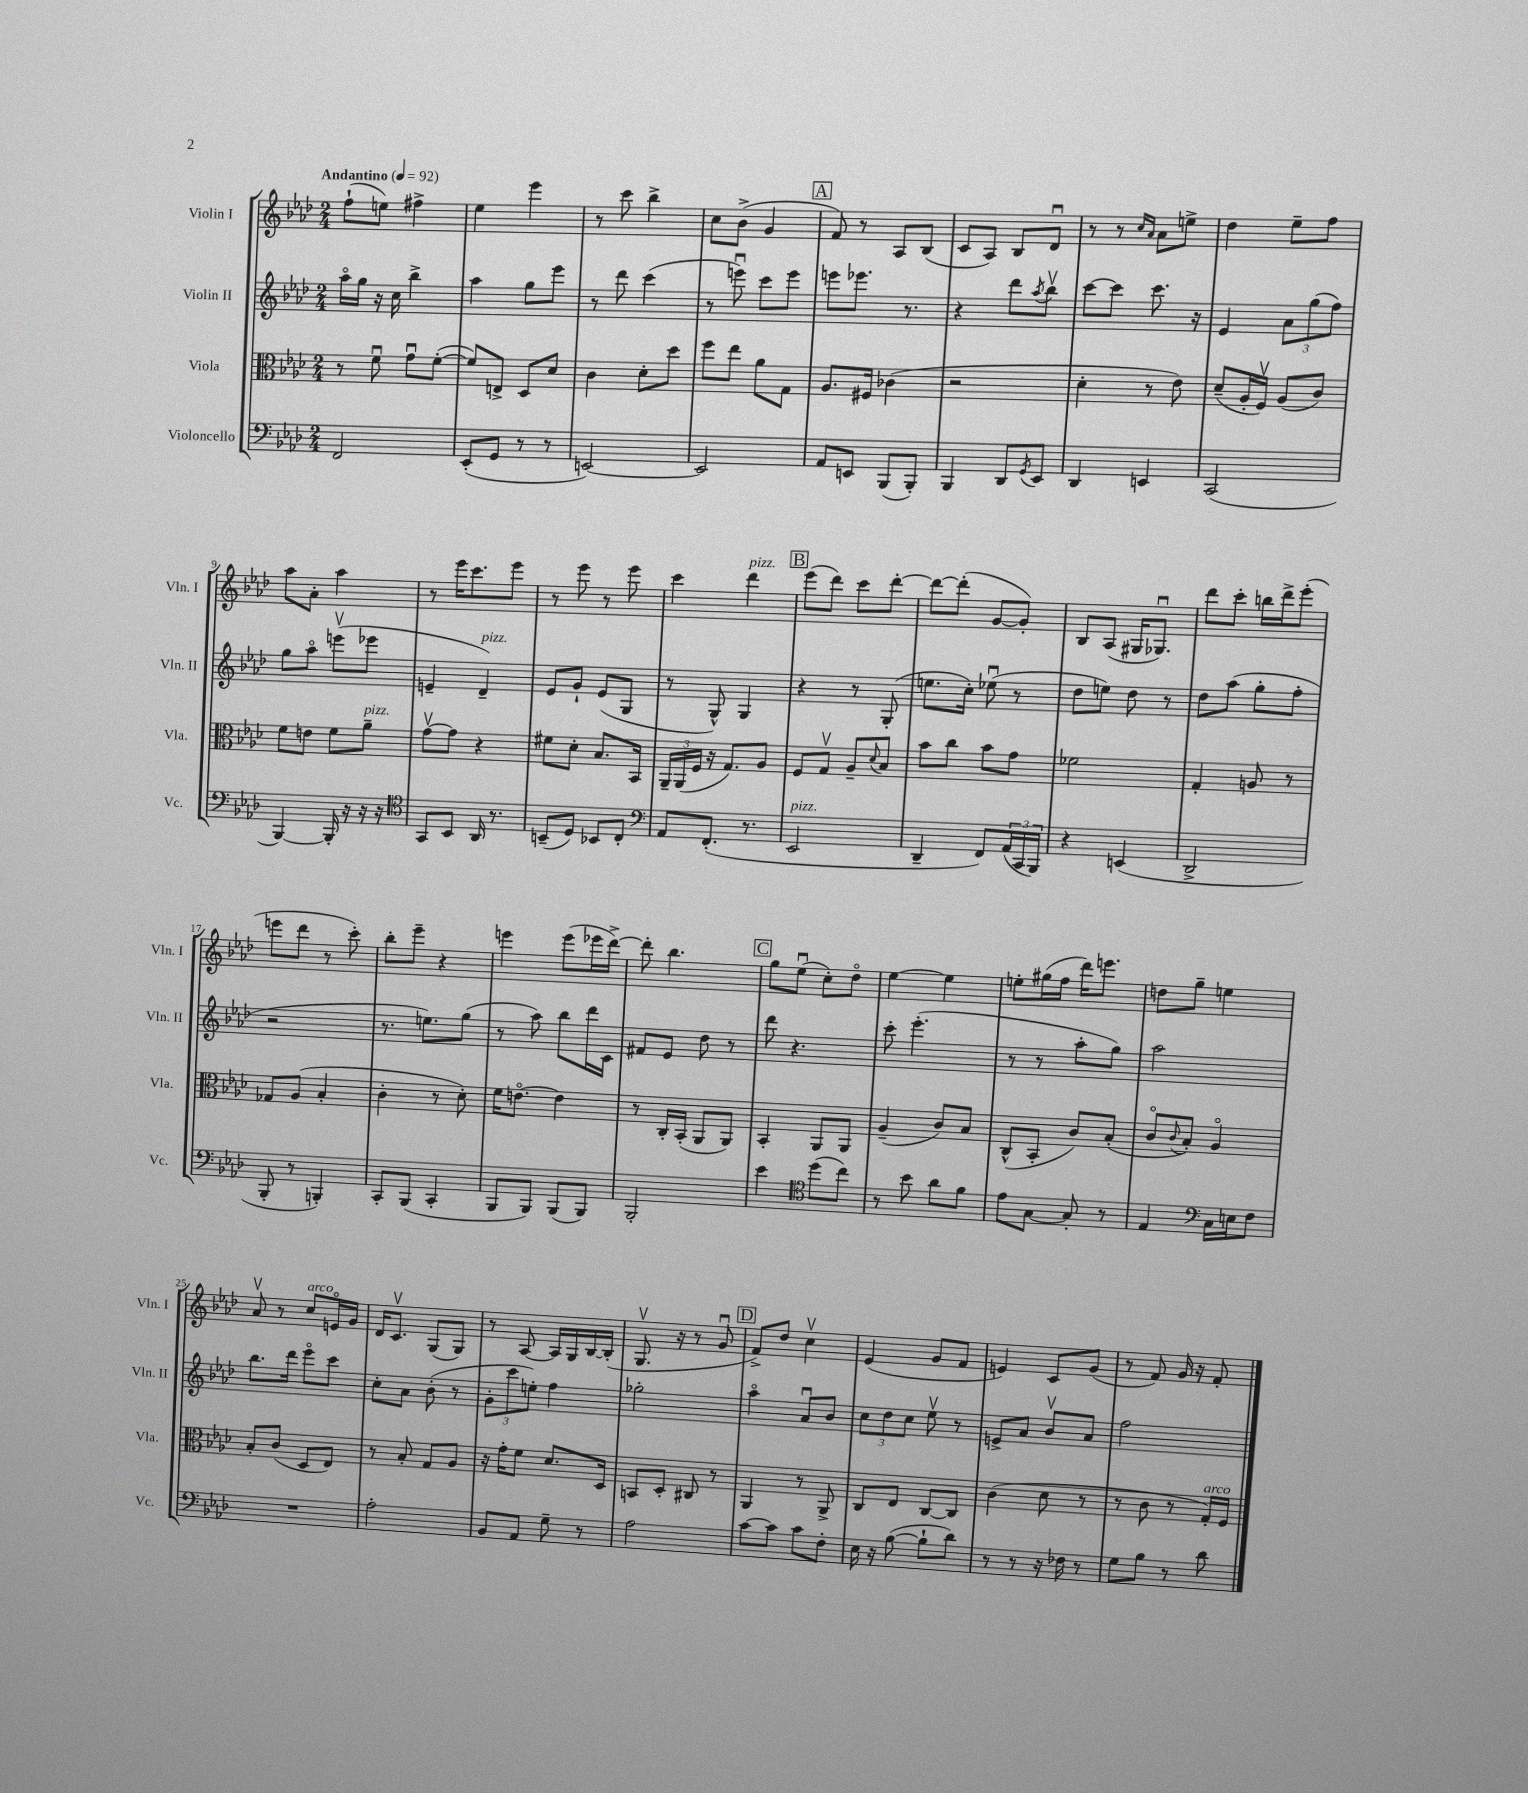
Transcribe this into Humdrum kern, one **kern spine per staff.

**kern	**kern	**kern	**kern
*staff4	*staff3	*staff2	*staff1
*clefF4	*clefC3	*clefG2	*clefG2
*k[b-e-a-d-]	*k[b-e-a-d-]	*k[b-e-a-d-]	*k[b-e-a-d-]
*M2/4	*M2/4	*M2/4	*M2/4
*MM92	*MM92	*MM92	*MM92
2FF	8r	16aa-o	(8ff`
.	.	16gg	.
.	8fu	16r	8ee)
.	.	16cc	.
.	8gu	4bb-^	4ff#^
.	([8f'	.	.
=	=	=	=
(8EE-'	8f])	4aa-	4ee-
8GG	8E^	.	.
8r	8D-	8gg	4eee-
8r	8d-	8eee-	.
=	=	=	=
[2EE)	4c	8r	8r
.	.	8ddd-	8ccc
.	8d-'	(4ccc	4bb-^
.	8dd-	.	.
=	=	=	=
2EE]	8ff	8r	8cc
.	8ee-	8eeeu)	(8b-^
.	8a-	8ccc	4g
.	8G	8eee	.
=	=	=	=
8AA-	8.A-	8eee	8f)
8EE	.	8.eee-	8r
.	16F#	.	.
(8BBB-	(4c-	.	8A-
.	.	8.r	.
8BBB-')	.	.	(8B-
=	=	=	=
4BBB-	2r	4r	8c
.	.	.	8A-)
8DD-	.	8ddd-	8B-
8qGG	.	8qaa-	.
8EE-	.	8bb-v	8d-u
=	=	=	=
4DD-	4d-'	[8ccc	8r
.	.	8ccc]	8r
.	.	.	16qqcc
.	.	.	16qqa-
4EE	8r	8.ccc	8a-
.	8e-)	.	8ee^
.	.	16r	.
=	=	=	=
(2CC	(8d-~	4e-	4dd-
.	16A-'	.	.
.	16Fv)	.	.
.	(8A-	12a-	8ee-~
.	.	(12gg	.
.	8c)	.	8ff
.	.	12ff)	.
=	=	=	=
[4BBB-)	8f	8gg	8aa-
.	8e	8aa-o	8a-'
16BBB-']	8f	(8eeev	4aa-
16r	.	.	.
16r	8a-~	8eee-	.
16r	.	.	.
=	=	=	=
*clefC4	*	*	*
8GG	[8gv	4e~	8r
8BB-	8g]	.	16eee-
.	.	.	8.ccc
16AA-	4r	4d-~)	.
8.r	.	.	.
.	.	.	8eee-
=	=	=	=
(8BB~	8f#	8e-	8r
8D-)	8d-'	8g`	8eee-
8BB-	8.B-	(8e-	8r
8C'	.	8G	8eee-
.	16BB-	.	.
=	=	=	=
*clefF4	*	*	*
8AA-	24AA-~	8r	4ccc
.	(24AA-	.	.
.	24F	.	.
(8.FF'	16r	8G^^)	.
.	8.G)	.	.
.	.	4G	4ddd-
8.r	.	.	.
.	8A-	.	.
=	=	=	=
2EE-	8F	4r	(8eee-
.	8Gv	.	8ddd-)
.	8A-~	8r	8ccc
.	8qqd-	.	.
.	8B-	(8G'	[8ddd-'
=	=	=	=
4DD-~	8b-	8.ee	8ddd-_
.	8cc	.	(8ddd-']
.	.	16cc')	.
8FF)	8b-	(8ee-u	[8g
(24AA-	8g	8r	8g'])
24CC	.	.	.
24BBB-)	.	.	.
=	=	=	=
4r	2f-	8dd-	8B-
.	.	8ee)	(8A-
(4EE	.	8dd-	16G#
.	.	.	8.G-u)
.	.	8r	.
=	=	=	=
2DD-^	4G'	8dd-	8ddd-
.	.	(8aa-	8ccc'
.	8A	8gg'	16bb
.	.	.	16ddd-^
.	8r	8ff'	(8eee-'
=	=	=	=
8BBB-'	8G-	2r	8eee
8r	(8A-	.	8ddd-
4BBB')	4B-'	.	8r
.	.	.	8ccc')
=	=	=	=
8CC'	4c'	8.r	8bb-'
(8BBB-	.	.	8eee-~
.	.	8.ee)	.
4CC'	8r	.	4r
.	8d-')	(8gg	.
=	=	=	=
8BBB-	16f	8r	4eee
.	[8.eo	.	.
8BBB-)	.	8aa-)	.
(8BBB-	4e]	8bb-	(8eee
8BBB-)	.	16ddd-	16eee-
.	.	16c	[16ddd-^)
=	=	=	=
2BBB-'	8r	8f#	8ddd-']
.	16C'	8e-	4.bb-
.	(16BB-'	.	.
.	8AA-	8dd-	.
.	8AA-)	8r	.
=	=	=	=
4e-	4BB-'	8ddd-	8gg
.	.	4.r	(8ee-u
*clefC4	*	*	*
(8dd-	8AA-	.	8cc')
8cc)	8AA-	.	8dd-o
=	=	=	=
8r	(4A-~	8ccc'	[4ee-
8b-	.	(4.eee-'	.
8a-	8c)	.	4ee-]
8f	8B-	.	.
=	=	=	=
8e-	(8C^^	8r	8ee'
[8G	8BB-'	8r	(16gg#
.	.	.	16ff
8G']	8c)	8aa-'	16ddd-)
.	.	.	8.eee
8r	(8B-'	8gg)	.
=	=	=	=
4E-	8co	2aa-	8dd
.	8qqc	.	.
.	8B-')	.	8gg~
*clefF4	*	*	*
16C	4A-o	.	4ee
16E	.	.	.
8F	.	.	.
=	=	=	=
2r	8B-'	8.bb-	8a-v
.	(8c	.	8r
.	.	16ddd-	.
.	8D-	8eee-o	8cc
.	8E-)	8ccc	16eo
.	.	.	16g
=	=	=	=
2A-'	8r	8cc'	16d-
.	.	.	8.cv
.	8B-'	8a-	.
.	8G	(8b-'	(8G
.	8A-	8r	8G)
=	=	=	=
8BB-	16r	12g'	8r
.	16g'	.	.
.	.	12ccc	.
8AA-	8f	.	[8A-
.	.	12ee')	.
8G~	8.d-	4ff	16A-]
.	.	.	16G
8r	.	.	[16B-
.	16D-	.	(16B-']
=	=	=	=
2A-	8BB	2gg-'	8.Gv
.	8D-'	.	.
.	.	.	16r
.	8C#	.	8r
.	8r	.	8gu
=	=	=	=
[8c	4AA-	4aa-o	8f^)
8c]	.	.	8dd-
8c	8r	8a-u	4ccv
8F'	8AA-^	8b-	.
=	=	=	=
16E-	8C	12cc	(4e-
16r	.	.	.
.	.	12dd-	.
([8B-	8E-	.	.
.	.	12cc	.
8B-`]	[8C	8ee-v	8g
8d-)	8C]	8r	8f
=	=	=	=
8r	(4c	8e^	4e)
8r	.	8a-	.
16r	8d-	8b-v	8c
16F-	.	.	.
8r	8r	8a-	(8g
=	=	=	=
8G	8r	2ff	8r
8B-	8c	.	8f)
8r	8r	.	16g
.	.	.	16r
8d-	16G')	.	8f'
.	16F	.	.
==	==	==	==
*-	*-	*-	*-
